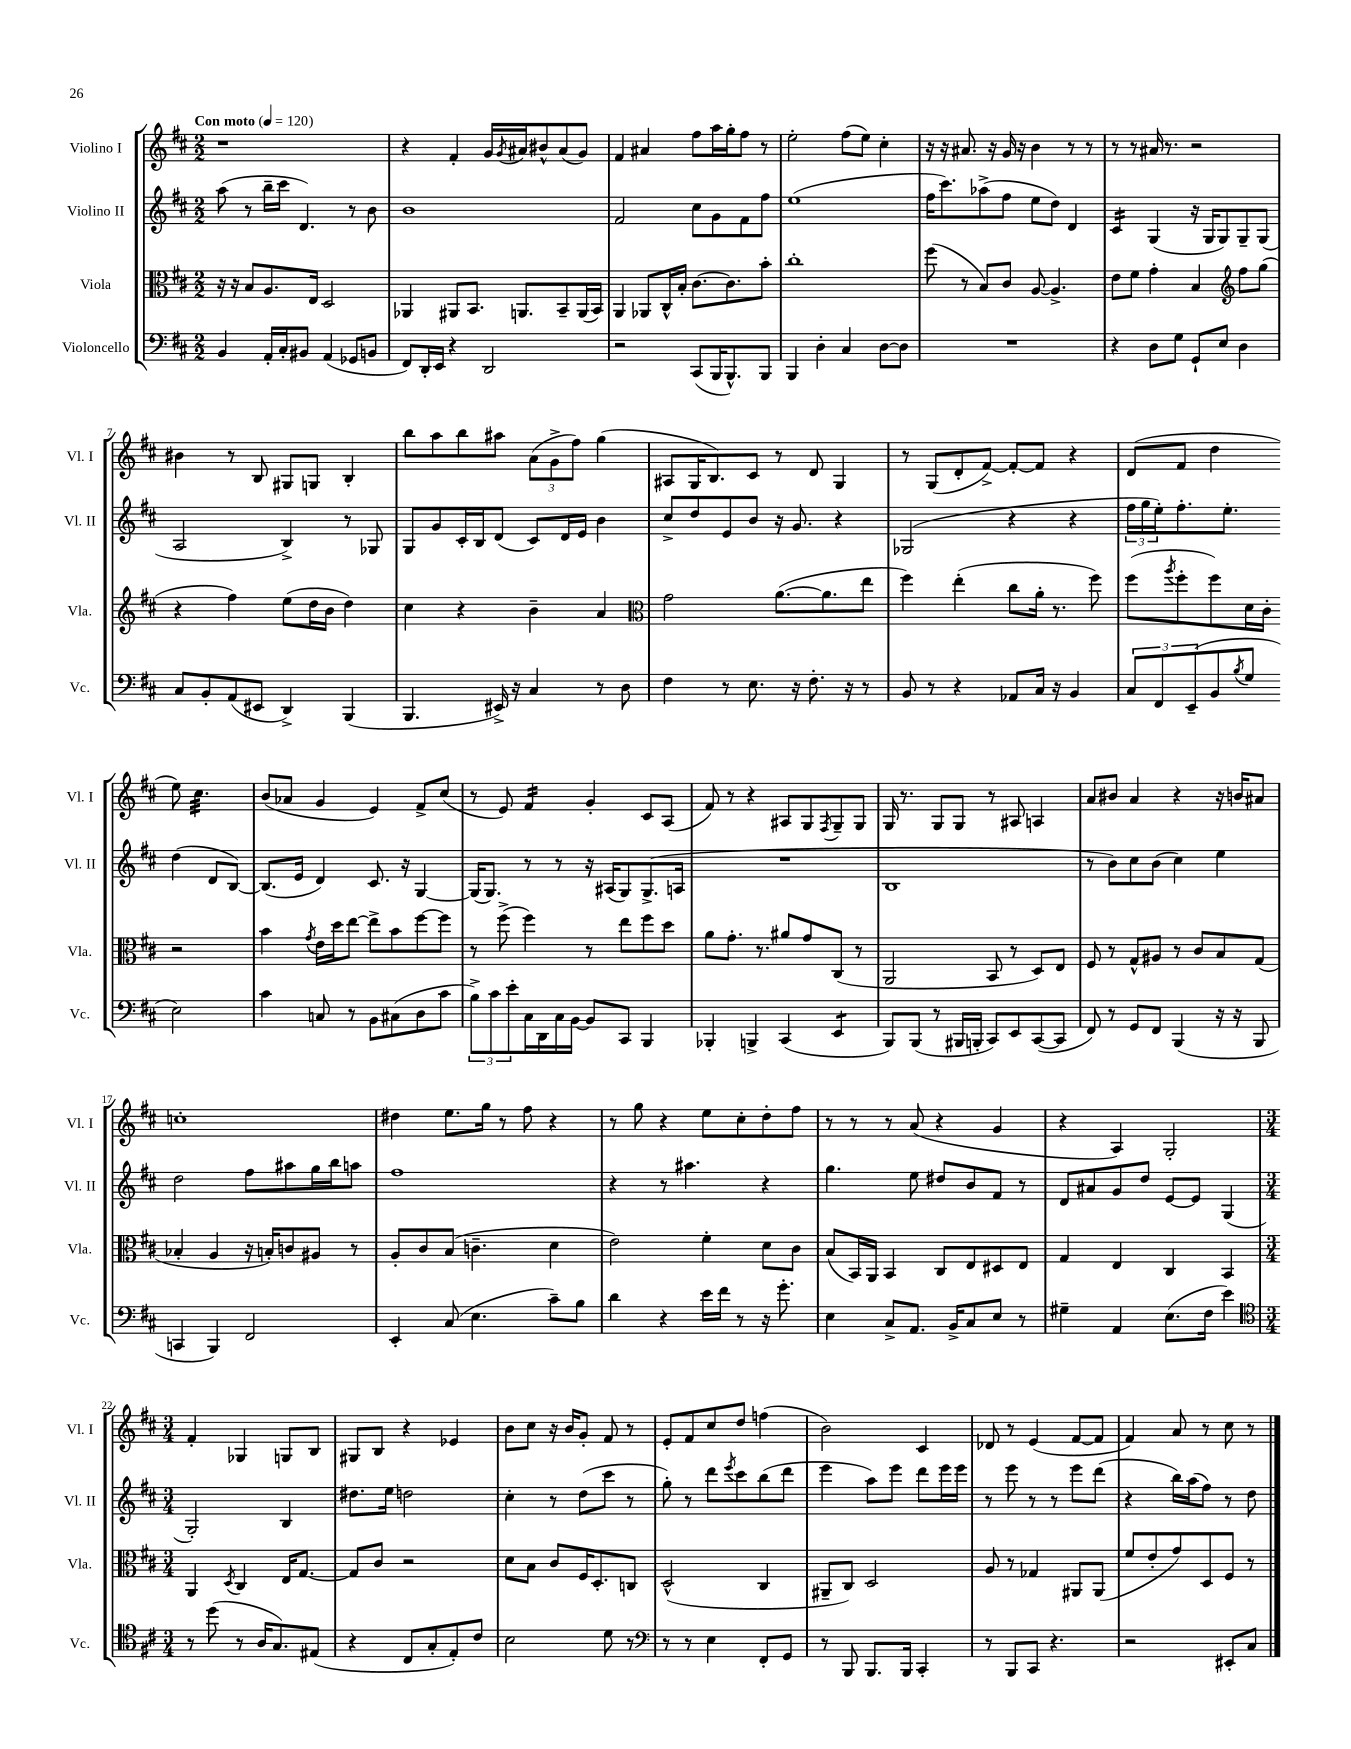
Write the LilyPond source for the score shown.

<<
\new StaffGroup <<
\new Staff = "s0" \with { instrumentName = "Violino I" shortInstrumentName = "Vl. I" } {
    \clef treble \key d \major \numericTimeSignature \time 2/2 \tempo "Con moto" 4 = 120
    r1 |
    r4 fis'4-. g'16 \acciaccatura { g'8 } ais'16 bis'8-^ ais'8( g'8) |
    fis'4 ais'4 fis''8 a''16 g''16-. fis''8 r8 |
    e''2-. fis''8( e''8) cis''4-. |
    r16 r16 ais'8. r16 g'16 r16 b'4 r8 r8 |
    r8 r8 ais'16 r8. r2 |
    bis'4 r8 b8 gis8 g8 b4-. |
    b''8 a''8 b''8 ais''8 \tuplet 3/2 { a'8( g'8-> fis''8) } g''4( |
    ais8 g16 b8.) cis'8 r8 d'8 g4 |
    r8 g8( d'8-. fis'8~->) fis'8~-. fis'8 r4 |
    d'8( fis'8 d''4 e''8) cis''4.:32 |
    b'8( aes'8 g'4 e'4) fis'8-> cis''8( |
    r8 e'8) fis'4:16 g'4-. cis'8 a8( |
    fis'8) r8 r4 ais8 g8 \acciaccatura { fis8 } g8-- g8 |
    g16 r8. g8 g8 r8 ais8 a4 |
    a'8 bis'8 a'4 r4 r16 b'16 ais'8 |
    c''1-. |
    dis''4 e''8. g''16 r8 fis''8 r4 |
    r8 g''8 r4 e''8 cis''8-. d''8-. fis''8 |
    r8 r8 r8 a'8( r4 g'4 |
    r4 a4) g2-. |
    \numericTimeSignature \time 3/4 fis'4-. ges4 g8 b8 |
    gis8 b8 r4 ees'4 |
    b'8 cis''8 r16 b'16 g'8-. fis'8 r8 |
    e'8-. fis'8 cis''8 d''8 f''4( |
    b'2) cis'4 |
    des'8 r8 e'4( fis'8~ fis'8 |
    fis'4) a'8 r8 cis''8 r8 \bar "|." |
}
\new Staff = "s1" \with { instrumentName = "Violino II" shortInstrumentName = "Vl. II" } {
    \clef treble \key d \major \numericTimeSignature \time 2/2
    a''8( r8 b''16-- cis'''16 d'4.) r8 b'8 |
    b'1 |
    fis'2 cis''8 g'8 fis'8 fis''8 |
    e''1( |
    fis''16 cis'''8.) aes''8->( fis''8 e''8 d''8) d'4 |
    cis'4:16 g4( r16 g16 g8) g8-- g8( |
    a2 b4->) r8 ges8 |
    g8 g'8 cis'16-. b16 d'8( cis'8) d'16 e'16 b'4 |
    cis''8-> d''8 e'8 b'8 r16 g'8. r4 |
    ges2( r4 r4 |
    \tuplet 3/2 { fis''16 g''16 e''16-.) } fis''8.-. e''8.-. d''4( d'8 b8~) |
    b8.( e'16 d'4) cis'8. r16 g4~ |
    g16( g8.) r8 r8 r16 ais16( g8) g8.->( a16 |
    R1 |
    b1 |
    r8 b'8) cis''8 b'8( cis''4) e''4 |
    d''2 fis''8 ais''8 g''16 b''16 a''8 |
    fis''1 |
    r4 r8 ais''4. r4 |
    g''4. e''8 dis''8 b'8 fis'8 r8 |
    d'8 ais'8 g'8 d''8 e'8~ e'8 g4( |
    \numericTimeSignature \time 3/4 g2-.) b4 |
    dis''8. e''16 d''2 |
    cis''4-. r8 d''8( cis'''8 r8 |
    g''8-.) r8 d'''8 \acciaccatura { e'''8 } cis'''8 b''8( d'''8 |
    e'''4 a''8) e'''8 d'''8 e'''16 e'''16 |
    r8 e'''8 r8 r8 e'''8 d'''8( |
    r4 b''16) a''16( fis''8) r8 d''8 \bar "|." |
}
\new Staff = "s2" \with { instrumentName = "Viola" shortInstrumentName = "Vla." } {
    \clef alto \key d \major \numericTimeSignature \time 2/2
    r16 r16 b8 a8. e16 d2 |
    aes,4 ais,8 b,8. a,8. b,8-- a,16( b,16) |
    a,4 aes,8 cis16-^ b16-. cis'8.~ cis'8. b'8-. |
    cis''1-. |
    fis''8( r8 b8) cis'8 a8~ a4.-> |
    e'8 fis'8 g'4-. b4 \clef treble fis''8 g''8( |
    r4 fis''4) e''8( d''16 b'16 d''4) |
    cis''4 r4 b'4-- a'4 |
    \clef alto g'2 a'8.~( a'8. e''8 |
    fis''4) e''4-.( cis''8 a'16-. r8. fis''8) |
    fis''8( \acciaccatura { a''8 } fis''8-. fis''8) d'16 cis'16-. r2 |
    b'4 \acciaccatura { g'8 } e'16 d''16 e''8~ e''8-> b'8 fis''8~ fis''8 |
    r8 fis''8->( fis''4) r8 e''8 fis''8 d''8 |
    a'8 g'8.-. r8. ais'8 g'8 cis8( r8 |
    a,2 b,8 r8 d8) e8 |
    fis8 r8 g8-^ ais8 r8 cis'8 b8 g8( |
    bes4-. a4 r16 b16-.) c'8 ais8 r8 |
    a8-. cis'8 b8( c'4.-- d'4 |
    e'2) fis'4-. d'8 cis'8 |
    b8( b,16) a,16 b,4 cis8 e8 dis8 e8 |
    g4 e4 cis4 b,4 |
    \numericTimeSignature \time 3/4 a,4 \acciaccatura { d8 } cis4 e16 g8.~ |
    g8 cis'8 r2 |
    d'8 b8 cis'8 fis16 d8.-. c8 |
    d2-^( cis4 |
    ais,8-- cis8) d2 |
    a8 r8 ges4 ais,8 ais,8( |
    fis'8 e'8-. g'8) d8 fis8 r8 \bar "|." |
}
\new Staff = "s3" \with { instrumentName = "Violoncello" shortInstrumentName = "Vc." } {
    \clef bass \key d \major \numericTimeSignature \time 2/2
    b,4 a,16-. cis16-. bis,8 a,4( ges,8 b,8 |
    fis,8) d,16-. e,16 r4 d,2 |
    r2 cis,8( b,,16 b,,8.-^) b,,8 |
    b,,4 d4-. cis4 d8~ d8 |
    R1 |
    r4 d8 g8 g,8-! e8 d4 |
    cis8 b,8-. a,8( eis,8 d,4->) b,,4( |
    b,,4. eis,16->) r16 cis4 r8 d8 |
    fis4 r8 e8. r16 fis8.-. r16 r8 |
    b,8 r8 r4 aes,8 cis16 r16 b,4 |
    \tuplet 3/2 { cis8 fis,8 e,8--( } b,8 \acciaccatura { b8 } g8 e2) |
    cis'4 c8 r8 b,8 cis8( d8 cis'8 |
    \tuplet 3/2 { b8->) cis'8 e'8-. } cis16 d,16 cis16 b,16~ b,8 cis,8 b,,4 |
    bes,,4-. b,,4-> cis,4( e,4:8 |
    b,,8) b,,8( r8 bis,,16 b,,16-. cis,8) e,8 cis,8~( cis,8 |
    fis,8) r8 g,8 fis,8 b,,4( r16 r16 b,,8 |
    c,4 b,,4) fis,2 |
    e,4-. cis8( e4. cis'8--) b8 |
    d'4 r4 e'16 fis'16 r8 r16 g'8.-. |
    e4 cis8-> a,8. b,16-> cis8 e8 r8 |
    gis4-- a,4 e8.( fis16 e'4) |
    \numericTimeSignature \time 3/4 \clef tenor r8 d''8( r8 a16 g8.) eis8( |
    r4 cis8 g8-. e8-.) cis'8 |
    b2 d'8 r8 |
    \clef bass r8 r8 e4 fis,8-. g,8 |
    r8 b,,8 b,,8. b,,16 cis,4-. |
    r8 b,,8 cis,8 r4. |
    r2 eis,8-. cis8 \bar "|." |
}
>>
>>
